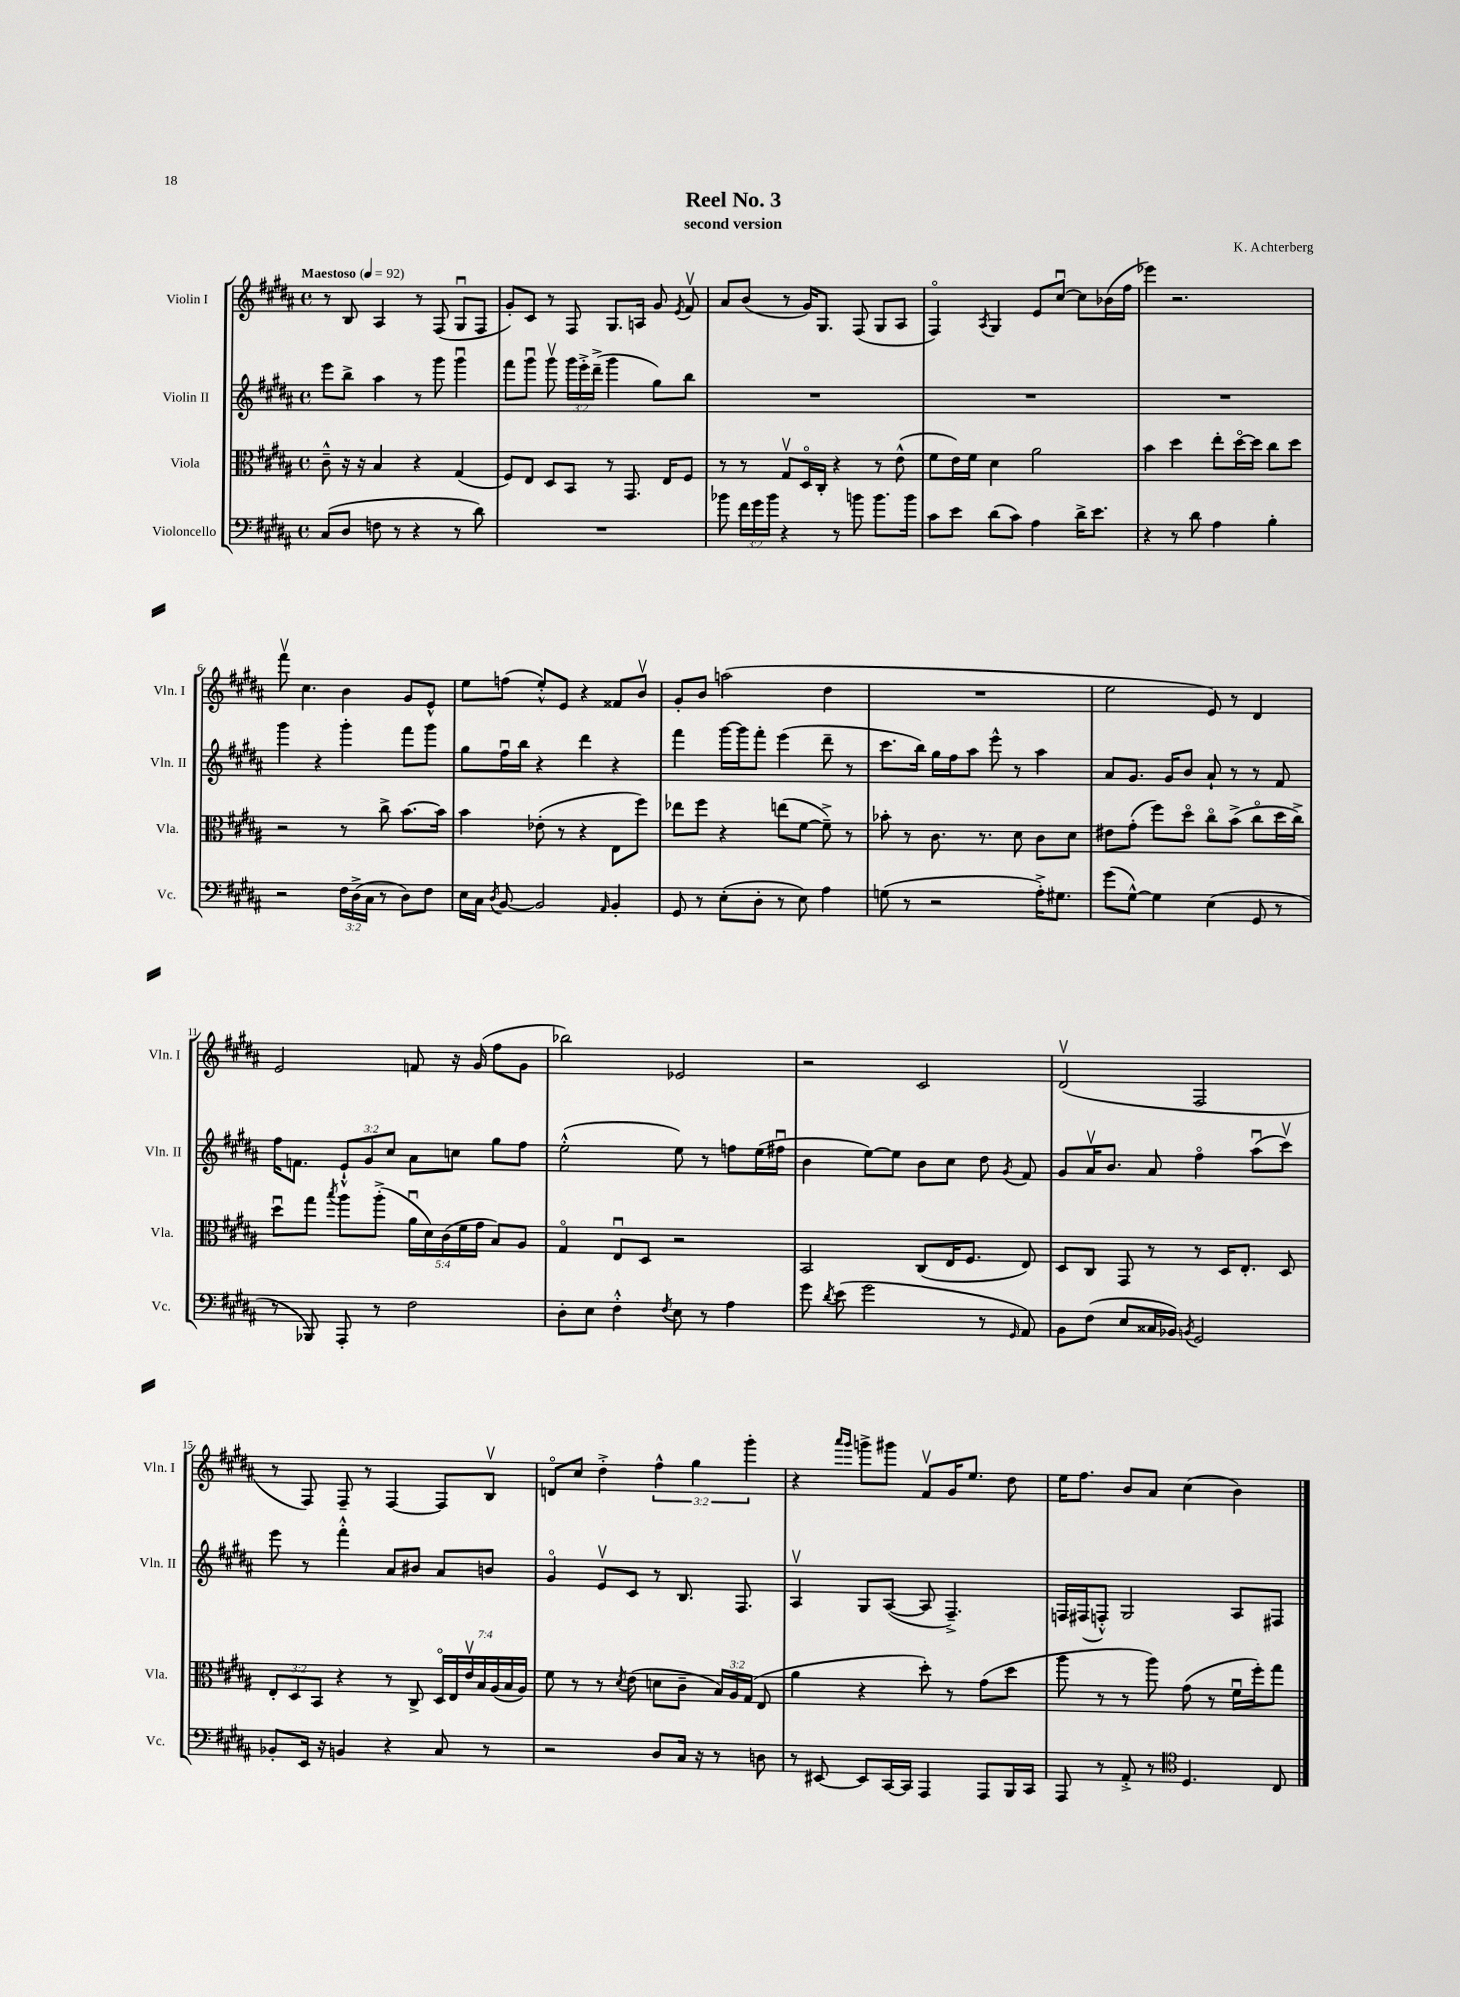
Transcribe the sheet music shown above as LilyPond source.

\header { title = "Reel No. 3" composer = "K. Achterberg" subtitle = "second version" }
<<
\new StaffGroup <<
\new Staff = "s0" \with { instrumentName = "Violin I" shortInstrumentName = "Vln. I" } {
    \clef treble \key b \major \defaultTimeSignature \time 4/4 \override Staff.TupletNumber.text = #tuplet-number::calc-fraction-text \tempo "Maestoso" 4 = 92
    \autoBeamOff r8 b8 ais4 r8 fis8( gis8[\downbow fis8] |
    gis'8[-.) cis'8] r8 fis8 gis8.[ a16] gis'8 \acciaccatura { e'8 } fis'8\upbow |
    ais'8[ b'8]( r8 gis'16[) gis8.] fis8( gis8[ ais8] |
    fis4\flageolet) \acciaccatura { ais8 } gis4 e'8[ cis''8]~\downbow cis''8[ bes'16( fis''16] |
    ees'''4) r2. |
    fis'''8\upbow cis''4. b'4 gis'8[ e'8]-^ |
    e''8[ f''8]( e''8[-.-^) e'8] r4 fisis'8[ b'8]\upbow |
    gis'8[-. b'8] a''2( dis''4 |
    R1 |
    e''2 e'8) r8 dis'4 |
    e'2 f'8 r16 gis'16( fis''8[ gis'8] |
    bes''2) ees'2 |
    r2 cis'2 |
    dis'2\upbow( fis2 |
    r8 fis8) fis8-- r8 fis4~ fis8[ b8]\upbow |
    d'8[\flageolet cis''8] dis''4-.-> \tuplet 3/2 { fis''4-^ gis''4 gis'''4-. } |
    r4 \grace { ais'''16[ gis'''16] } g'''8[-> gis'''8] fis'8[\upbow gis'16 e''8.] dis''8 |
    e''16[ fis''8.] b'8[ ais'8] cis''4( b'4) \bar "|." |
}
\new Staff = "s1" \with { instrumentName = "Violin II" shortInstrumentName = "Vln. II" } {
    \clef treble \key b \major \defaultTimeSignature \time 4/4 \override Staff.TupletNumber.text = #tuplet-number::calc-fraction-text
    \autoBeamOff e'''8[ b''8]-> ais''4 r8 gis'''8 gis'''4\downbow |
    fis'''8[ gis'''8]\downbow gis'''8\upbow \tuplet 3/2 { gis'''16[ e'''16-.-> dis'''16]--->( } gis'''4 gis''8[) b''8] |
    R1 |
    R1 |
    R1 |
    gis'''4 r4 gis'''4-. fis'''8[ gis'''8] |
    gis''8[ fis''16\downbow b''16] r4 dis'''4 r4 |
    fis'''4 gis'''16[~ gis'''16 fis'''8]-. e'''4( dis'''8-- r8 |
    cis'''8.[ b''16]) gis''16[ fis''16 ais''8] e'''8-^ r8 ais''4 |
    ais'8[ gis'8.] gis'16[ b'8] ais'8-! r8 r8 fis'8 |
    fis''16[ f'8.] \tuplet 3/2 { e'8[-!-^ gis'8 cis''8] } ais'8[ c''8] gis''8[ fis''8] |
    e''2-.-^( e''8) r8 f''8[ e''16( fis''16]\downbow |
    b'4 e''8[~) e''8] b'8[ cis''8] dis''8 \acciaccatura { gis'8 } fis'8 |
    gis'8[ ais'16\upbow b'8.] ais'8 fis''4\flageolet ais''8[\downbow( cis'''8]\upbow) |
    e'''8 r8 fis'''4-.-^ ais'8[ bis'8] ais'8[ b'8] |
    gis'4\flageolet e'8[\upbow cis'8] r8 b8. fis8. |
    ais4\upbow gis8[ ais8]~( ais8 fis4.--->) |
    f16[ fis16( f8]-.-^) gis2 ais8[ fis8] \bar "|." |
}
\new Staff = "s2" \with { instrumentName = "Viola" shortInstrumentName = "Vla." } {
    \clef alto \key b \major \defaultTimeSignature \time 4/4 \override Staff.TupletNumber.text = #tuplet-number::calc-fraction-text
    \autoBeamOff cis'8---^ r16 r16 b4 r4 gis4( |
    fis8[) e8] dis8[ b,8] r8 gis,8. e16[ fis8] |
    r8 r8 gis8[\upbow dis16\flageolet cis16]-. r4 r8 e'8-^( |
    fis'8[ e'16) fis'16] dis'4 ais'2 |
    b'4 dis''4 e''8[-. dis''16~\flageolet dis''16] cis''8[ dis''8] |
    r2 r8 cis''8-> b'8.[~ b'16] |
    b'4 ees'8-.( r8 r4 e8[ fis''8]) |
    ees''8[ fis''8] r4 e''8[( fis'8]~ fis'8--->) r8 |
    bes'8-. r8 cis'8. r8. dis'8 cis'8[ dis'8] |
    eis'8[ gis'8]-.( fis''8[) dis''8]\flageolet cis''8[\flageolet b'8]->( cis''8[\flageolet dis''16 cis''16]->) |
    dis''8[\downbow gis''8] \acciaccatura { b''8 } ais''8[ ais''8]-.->( \tuplet 5/4 { ais'16[\downbow dis'16) cis'16( fis'16 gis'16] } b8[) ais8] |
    gis4\flageolet e8[\downbow dis8] r2 |
    b,2 cis8[( e16 fis8.] e8) |
    dis8[ cis8] gis,8 r8 r8 dis16[ e8.]-. dis8 |
    \tuplet 3/2 { e8[-. dis8 b,8] } r4 r8 cis8-> \tuplet 7/4 { dis16[\flageolet e16 e'16\upbow b16 ais16( b16 ais16]) } |
    fis'8 r8 r8 \acciaccatura { dis'8 } e'8( d'8[ cis'8]-- \tuplet 3/2 { b16[) ais16 gis16]( } e8 |
    ais'4 r4 dis''8-.) r8 gis'8[( dis''8] |
    ais''8 r8 r8 ais''8) gis'8( r8 fis'16[\downbow fis''16-.) gis''8] \bar "|." |
}
\new Staff = "s3" \with { instrumentName = "Violoncello" shortInstrumentName = "Vc." } {
    \clef bass \key b \major \defaultTimeSignature \time 4/4 \override Staff.TupletNumber.text = #tuplet-number::calc-fraction-text
    \autoBeamOff cis8[( dis8] f8 r8 r4 r8 dis'8) |
    R1 |
    bes'8 \tuplet 3/2 { fis'16[ gis'16 bes'16] } r4 r8 b'8 b'8.[ b'16] |
    cis'8[ e'8] dis'8[( cis'8]) ais4 dis'16[-> e'8.] |
    r4 r8 dis'8 ais4 b4-. |
    r2 \tuplet 3/2 { fis16[ dis16->( cis16] } r8 dis8[) fis8] |
    e16[ cis16] \acciaccatura { dis8 } b,8~ b,2 \grace { ais,16 } b,4-. |
    gis,8 r8 e8[-.( dis8]-. r8 e8) ais4 |
    g8( r8 r2 ais16[-.->) gis8.] |
    gis'8[( gis8]~-^) gis4 e4( gis,8 r8 |
    r8 bes,,8) ais,,8-. r8 fis2 |
    dis8[-. e8] fis4-.-^ \acciaccatura { fis8 } e8 r8 ais4 |
    gis'8 \acciaccatura { dis'8 } e'8( gis'2 r8 \grace { gis,16 } ais,8) |
    b,8[ fis8]( e8[ cisis16 bes,16]) \acciaccatura { b,8 } gis,2 |
    bes,8[-. e,16] r16 b,4 r4 cis8 r8 |
    r2 dis8[ cis16] r16 r8 d8 |
    r8 eis,8~ eis,8[ cis,16~ cis,16] ais,,4 ais,,8[ b,,16 cis,16] |
    ais,,8 r8 ais,8-.-> r8 \clef tenor dis4. cis8 \bar "|." |
}
>>
>>
